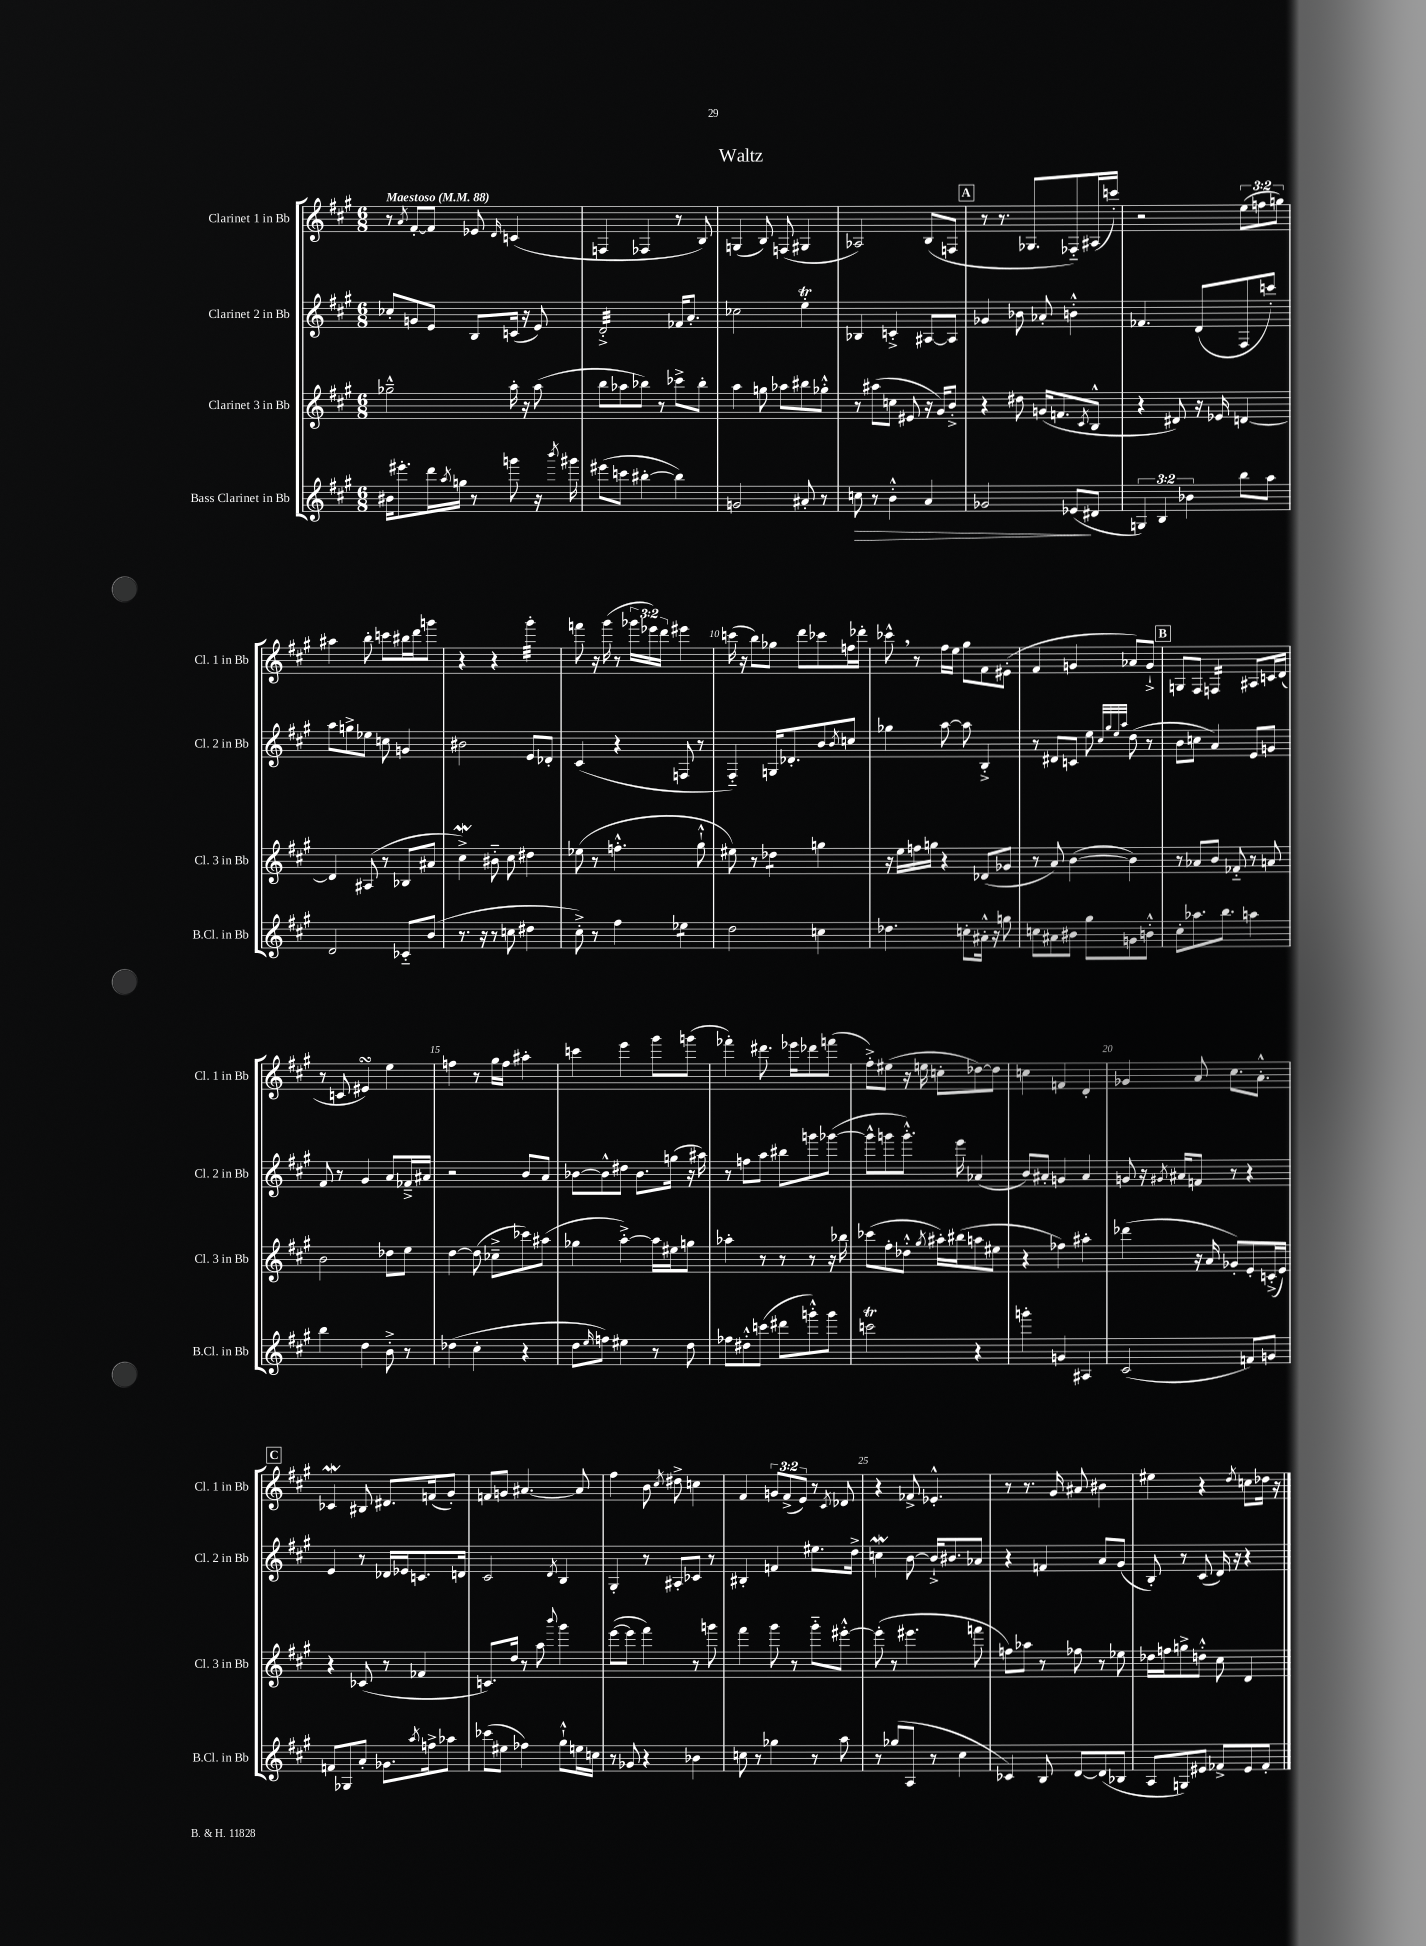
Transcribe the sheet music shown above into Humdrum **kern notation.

**kern	**kern	**kern	**kern
*staff4	*staff3	*staff2	*staff1
*clefG2	*clefG2	*clefG2	*clefG2
*k[f#c#g#]	*k[f#c#g#]	*k[f#c#g#]	*k[f#c#g#]
*M6/8	*M6/8	*M6/8	*M6/8
*MM88	*MM88	*MM88	*MM88
16b#\LK	2gg-~^^\	8cc-'/L	8r
8.eee#'\	.	.	.
.	.	.	8qa/
.	.	8g/	[8f#'/L
16ddd\L	.	8e/J	8f#/]J
8qaa/	.	.	.
16gg\JJ	.	.	.
8r	.	8B/L	8e-/
.	.	.	16qqd/
8ggg\	16aa'\	(16c/Jk	(4c/
.	16r	16r	.
16r	(8aa\	8e/)	.
8qbbb/	.	.	.
16ggg#\	.	.	.
=	=	=	=
(8eee#\L	8bb\L	2d'^/	4F/
8ccc\J	8aa-\	.	.
[4bb#'\	8bb-\J)	.	4F-/
.	8r	.	.
4bb#\])	8ccc-^\L	16f-/LK	8r
.	.	8.a'/J	.
.	8bb-'\J	.	8B/)
=	=	=	=
2g/	4aa\	2cc-\	(4G/
.	8gg\	.	8B/)
.	8aa-\L	.	(8F/
8a#'/	8bb#\	4ee'\	4G#/
8r	8gg-'^^\J	.	.
=	=	=	=
8cc\	8r	4B-/	2A-/)
8r	(8aa#\L	.	.
4b'^^\	8cc\J	4c'^/	.
.	8e#/	.	.
4a/	16r	[8A#/L	(8B/L
.	16g#/LK)	.	.
.	8b'^/J	8A#/]J	8F/J
=	=	=	=
2g-/	4r	4g-/	8r
.	.	.	8.r
.	8dd#\	8b-\	.
.	.	.	8.G-/L
.	(16g/LK	8a-'/	.
.	8.f/	.	.
(8e-/L	.	4b'^^\	8F-'~/)
.	8qc#/	.	.
8d#/J	8B^^/J	.	(16A#/L
.	.	.	16ccc'/JJ)
=	=	=	=
6G/)	4r	4.f-/	2r
6B/	.	.	.
.	8d#/)	.	.
6b-\	.	.	.
.	16r	(8d/L	.
.	16e-/	.	.
8bb\L	[4d/	8F#/	(12ee\L
.	.	.	12ff\
8aa\J	.	8ccc'/J)	.
.	.	.	12gg\J)
=	=	=	=
2d/	4d/]	8aa\L	4aa#\
.	.	8gg^\	.
.	(8A#/	8ee-\J	8bb'\
.	8r	8cc\	8ccc\L
8c-'~/L	8B-/L	4g/	16bb#\L
.	.	.	16ddd\J
(8b/J	8a#/J	.	8ggg\J
=	=	=	=
8.r	4cc#^\)	2b#\	4r
16r	.	.	.
8r	8b#'~\	.	4r
8cc\	8cc#\	.	.
4dd#\	4dd#\	8e/L	4ggg#'\
.	.	8d-'/J	.
=	=	=	=
8cc#'^\)	(8ee-\	(4c#/	8fff\
8r	8r	.	16r
.	.	.	(16ggg#\
4ff#\	4.ff'^^\	4r	8r
.	.	.	24ggg-\LL
.	.	.	24eee-\)
.	.	.	24ddd\JJ
4ee-\	.	8F/	4eee#\
.	8gg#`^^\	8r	.
=	=	=	=
2dd\	8ee#\)	4F#'~/)	(16ccc\
.	.	.	16r
.	8r	.	8bb\L)
.	4dd-\	16G/LK	8gg-\J
.	.	8.d-'/	.
.	.	.	8ddd\L
4cc\	4gg\	8b/	8ccc-\
.	.	8qb/	.
.	.	8cc/J	16ff\L
.	.	.	16ddd-'\JJ
=	=	=	=
4.dd-\	16r	4gg-\	8ccc-^^\
.	16ee\LL	.	.
.	16ff\	.	8r
.	16gg\JJ	.	.
.	4r	[8aa\	16ff#\LL
.	.	.	16ee\JJ
8cc'\L	.	8aa\]	8gg#\L
16a#'^^\Jk	(8d-/L	4B'^/	8f#\
16r	.	.	.
8gg\	8g-/J	.	(8e#'\J
=	=	=	=
8cc\L	8r	8r	4f#/
8a#\	8a/)	8d#/L	.
8b#\J	([4b\	8c/J	4g/
8gg#\L	.	8ee\	.
.	.	32qqcc#/LLL	.
.	.	32qqgg#/	.
.	.	32qqee/	.
.	.	32qqaa/JJJ	.
8g\	4b\])	(8dd\	8a-/L)
8b'^^\J	.	8r	8g`^/J
=	=	=	=
8cc#'\L	8r	8b\L	8G/L
8.aa-\	8a-/L	8cc\J	8F#/J
.	8b/J	4a/)	4F/
8.bb\J	.	.	.
.	8f-'~/	.	.
4aa\	8r	8e/L	8A#/L
.	8a/	8g/J	16c/L
.	.	.	(16d/JJ
=	=	=	=
4bb\	2b\	8f#/	8r
.	.	8r	8c/
4dd\	.	4g#/	4e#/)
8b'^\	8dd-\L	8a/L	4ee\
8r	8ee\J	16f-~^/L	.
.	.	16a#/JJ	.
=	=	=	=
(4dd-\	[4dd\	2r	4ff\
4cc#'\	(8dd\]	.	8r
.	8cc-~^\L	.	16gg#\LL
.	.	.	16ff\JJ
4r	8ccc-\)	8b/L	4aa#'\
.	(8aa#\J	8a/J	.
=	=	=	=
8dd\L	4gg-\	[8b-\L	4ccc\
16qqee/	.	.	.
8ff\J)	.	8b-^^\]	.
4ee#\	[4aa'^\)	8dd#\J	4eee\
.	.	8.b-\L	.
8r	16aa\]LL	.	8ggg#\L
.	16ee#\J	(16gg\Jk	.
8dd\	8gg\J	16r	(8ggg\J
.	.	16aa#\)	.
=	=	=	=
8ff-\L	4aa-'\	8r	4fff-'\)
8dd#'^^\	.	8ff\L	.
(8ccc\J	8r	8aa\J	8.ddd#\
8ddd#\L	8r	8bb#\L	.
.	.	.	16eee-\LK
8ggg'^^\)	8r	8ggg\	8ddd-\
8ggg\J	16r	([8ggg-\J	(8fff\J
.	16bb-\	.	.
=	=	=	=
2ccc\	(8ccc-\L	8ggg-^^\]L	8ff#'^\L)
.	8ff#'\	8ggg\	(8ee#\J
.	8dd-'^^\J	8.ggg'^^\J)	16r
.	.	.	16ee\
.	8qgg#/	.	.
.	16aa#'\LL)	.	8cc'\L
.	(16bb#\J	16eee\	.
4r	8aa\	(4a-/	[8dd-\)
.	8ee#\J	.	8dd-\]J
=	=	=	=
4ggg'\	4r	8b/L)	4cc\
.	.	8a#'/J	.
4g/	4ff-\)	4g/	4f/
4A#/	4aa#'\	4a#/	4d'/
=	=	=	=
(2c#/	(4ddd-\	8g/	4g-/
.	.	16r	.
.	.	8qg#/	.
.	.	16a#/LK	.
.	16r	8f/J	8a/
.	16a/	.	.
.	8g-'/L)	8r	8.cc#\L
8f/L)	8e'/	4r	.
.	.	.	8.a'^^\J
8g/J	(16c'^/L	.	.
.	16e/JJ)	.	.
=	=	=	=
8f/L	4r	4e/	4c-/
8G-/	.	.	.
8a'/J	(8c-/	8r	8B#/
8.g-\L	8r	16d-/LL	8.d#/L
.	.	16e-/J	.
.	4f-/	8.c/	.
8qaa/	.	.	.
16ff^\k	.	.	(16f/k
8aa-\J	.	.	8g#'/J)
.	.	16d/Jk	.
=	=	=	=
(8ccc-\L	8.c/L)	2c#/	8f/L
8ee#\J	.	.	8g/J
.	16dd/Jk	.	.
4ff-\)	8r	.	[4.a#/
.	8aa\	.	.
.	8qqbbb/	8qd/	.
8gg#`^^\L	4ggg#\	4B/	.
16ee\L	.	.	8a#/]
16cc\JJ	.	.	.
=	=	=	=
8r	([8eee\L	4G#'/	4ff#\
8g-/	8eee\]J	.	.
4r	4fff#\)	8r	8b\
.	.	.	8qcc#/
.	.	8A#'/L	8dd#^\
4b-\	8r	8c-/J	4cc\
.	8ggg\	8r	.
=	=	=	=
8cc\	4fff#\	4B#'/	4f#/
8r	.	.	.
4gg-\	8ggg#\	4f/	12g/L
.	.	.	(12f#^/
.	8r	.	.
.	.	.	12e/J)
8r	8ggg#'~\L	8.ee#\L	8r
.	.	.	8qc#/
8aa\	[8eee#'^^\J	.	8d-/
.	.	16dd^\Jk	.
=	=	=	=
8r	(8eee#'\]	4cc\	4r
(8gg-/L	8r	.	.
8A/J	4.eee#\	[8b\	8f-^/
8r	.	16b`^/]LK	4.e-'^^/
.	.	8.b#/	.
4cc#\	.	.	.
.	8fff\	8a-/J	.
=	=	=	=
4c-/)	8ff\L)	4r	8r
.	8aa-\J	.	8.r
8B/	8r	4f/	.
.	.	.	16g#/
[8d/L	8ff-\	.	8a#/
(8d/]	8r	8a/L	4b#\
8B-/J	8ee-\	(8g#/J	.
=	=	=	=
8A/L	16dd-\LL	8B'/)	4ee#\
.	16ff\J	.	.
8G/)	8gg^\	8r	.
8e#/J	8dd'^^\J	(8c#/	4r
8f-^/L	8cc#\	16d/)	.
.	.	16r	.
.	.	.	8qdd/
8e#/	4d/	4r	8cc\L
8f-'/J	.	.	16dd-\Jk
.	.	.	16r
==	==	==	==
*-	*-	*-	*-
